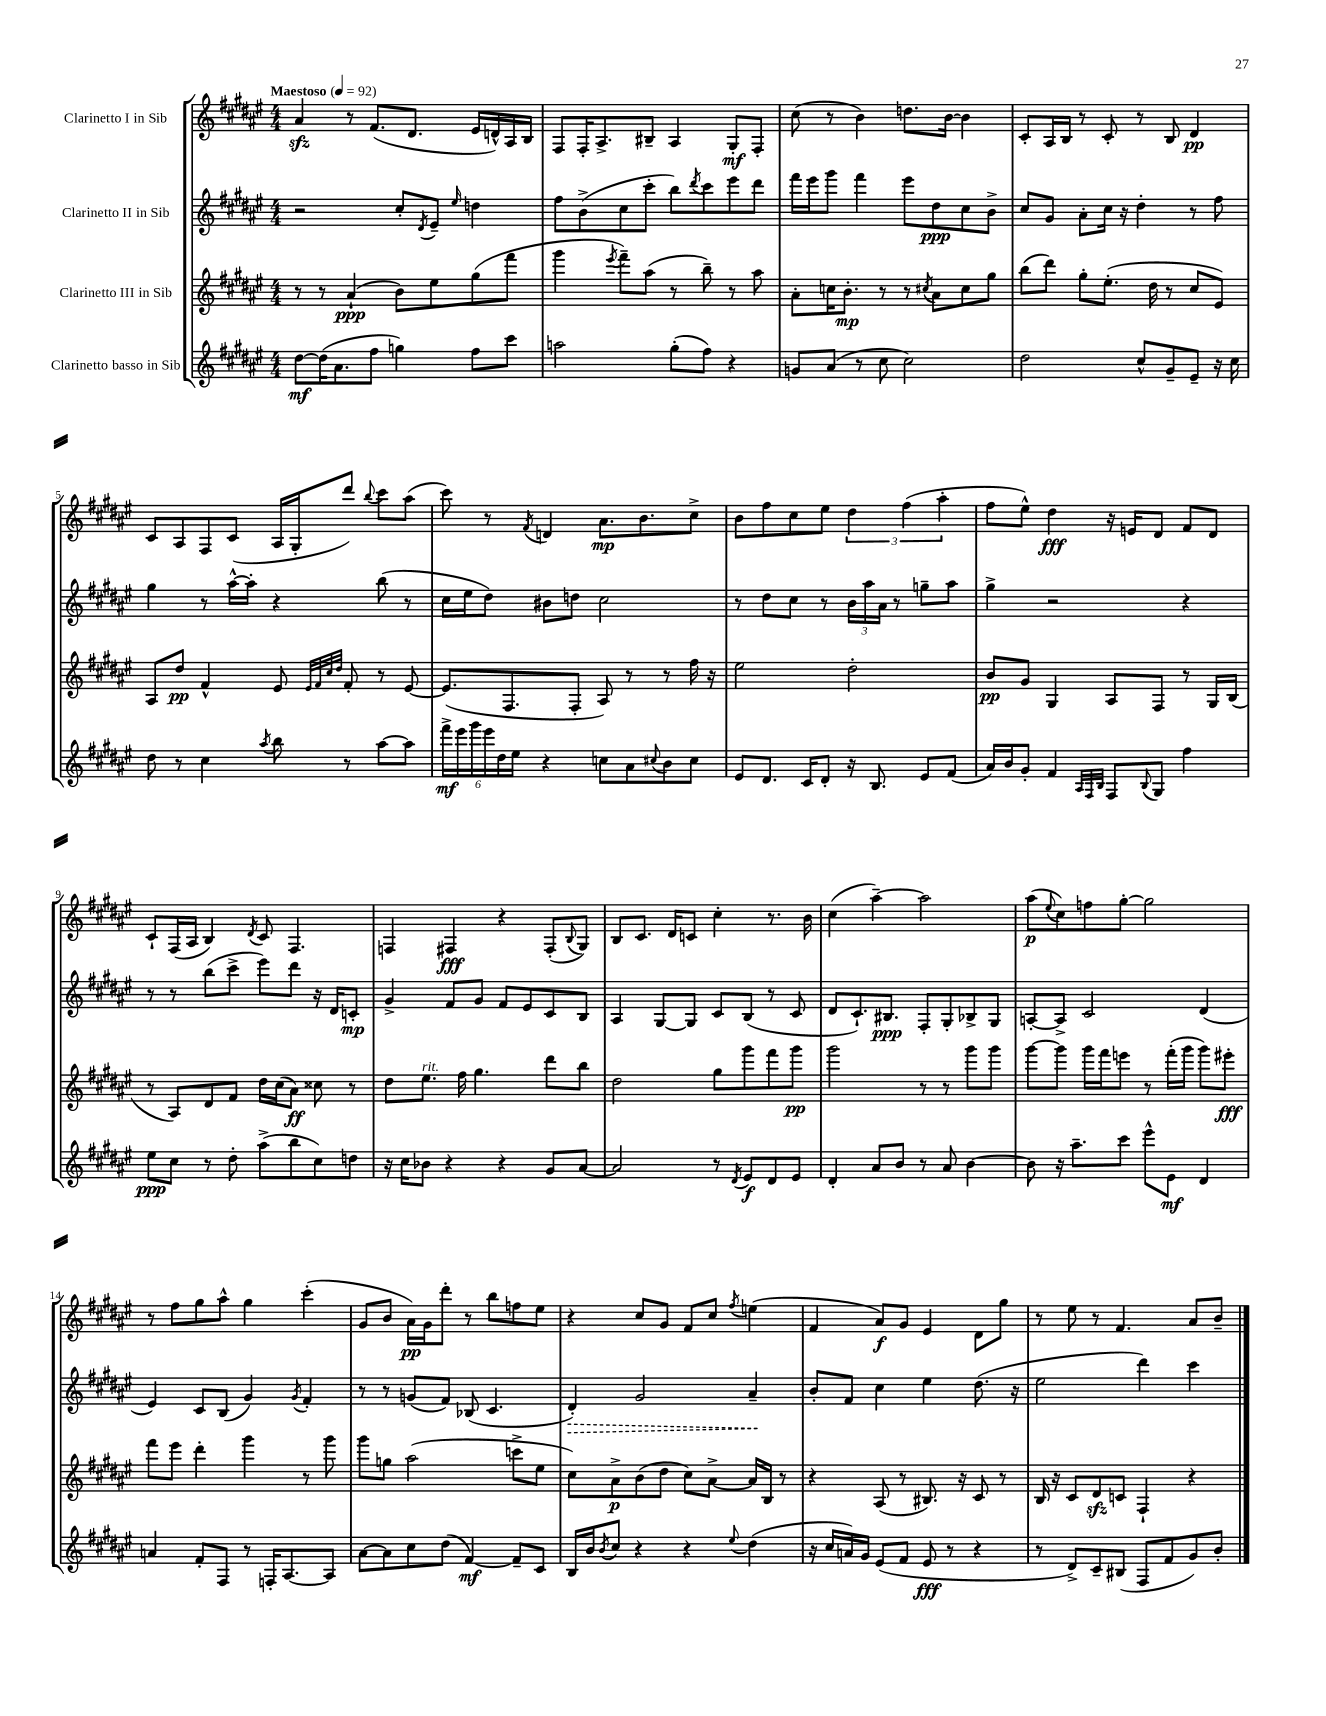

**kern	**kern	**kern	**kern
*staff4	*staff3	*staff2	*staff1
*clefG2	*clefG2	*clefG2	*clefG2
*k[f#c#g#d#a#e#]	*k[f#c#g#d#a#e#]	*k[f#c#g#d#a#e#]	*k[f#c#g#d#a#e#]
*M4/4	*M4/4	*M4/4	*M4/4
*MM92	*MM92	*MM92	*MM92
[8dd#\L	8r	2r	4a#/
(16dd#\]K	8r	.	.
8.a#\	.	.	.
.	(4a#`/	.	8r
8ff#\J	.	.	(8.f#/L
4gg\)	8b\L)	8cc#'/L	.
.	.	.	8.d#/J
.	.	8qd#/	.
.	8ee#\	8e#~/J	.
.	.	16qqee#/	.
8ff#\L	(8gg#\	4dd\	16e#/LL
.	.	.	16d^^/)
8ccc#\J	8fff#\J	.	16A#/
.	.	.	16B/JJ
=	=	=	=
2aa\	4ggg#\	8ff#\L	8F#/L
.	.	(8b^\	16F#'/K
.	.	.	8.A#^/
.	8qeee#/	.	.
.	8fff#~\L)	8cc#\	.
.	(8aa#\J	8ccc#'\J	8B#~/J
(8gg#'\L	8r	8bb\L)	4A#/
.	.	8qddd#/	.
8ff#\J)	8bb~\)	8ccc#\	.
4r	8r	8eee#\	8G#'/L
.	8aa#\	8ddd#\J	8F#'/J
=	=	=	=
8g/L	8a#'\L	16fff#\LL	(8cc#\
.	.	16eee#\J	.
(8a#/J	16cc\K	8ggg#\J	8r
.	8.b'\J	.	.
8r	.	4fff#\	4b\)
8cc#\	8r	.	.
2cc#\)	8r	8eee#\L	8.dd\L
.	8qcc#/	.	.
.	8a#\L	8dd#\	.
.	.	.	[16b\Jk
.	8cc#\	8cc#\	4b\]
.	8gg#\J	8b^\J	.
=	=	=	=
2dd#\	(8bb\L	8cc#/L	8c#'/L
.	8ddd#\J)	8g#/J	16A#/L
.	.	.	16B/JJ
.	8gg#'\L	8a#'\L	8r
.	(8.ee#'\J	16cc#\Jk	8c#'/
.	.	16r	.
8cc#^^/L	.	4dd#'\	8r
.	16dd#\	.	.
8g#~/	8r	.	8B/
8e#~/J	8cc#/L	8r	4d#/
16r	8e#/J)	8ff#\	.
16cc#\	.	.	.
=	=	=	=
8dd#\	8A#/L	4gg#\	8c#/L
8r	8dd#/J	.	8A#/
4cc#\	4f#^^/	8r	8F#/
.	.	[16aa#^^\LL	(8c#/J
.	.	16aa#'\]JJ	.
8qaa#/	.	.	.
8bb\	8e#/	4r	16A#/LL
.	.	.	16G#'/J
.	32qqe#/LLL	.	.
.	32qqf#/	.	.
.	32qqcc#/	.	.
.	32qqdd#/JJJ	.	.
8r	8f#'/	.	8ddd#/J)
.	.	.	8qqbb/
[8aa#\L	8r	(8bb\	8ccc#\L
8aa#\]J	[8e#/	8r	(8aa#\J
=	=	=	=
24fff#^\LL	(8.e#/]L	16cc#\LL	8ccc#\)
24eee#\	.	.	.
.	.	16ee#\J	.
24ggg#\	.	.	.
24eee#\	.	8dd#\J)	8r
24dd#\	.	.	.
.	8.F#/	.	.
24ee#\JJ	.	.	.
.	.	.	8qf#/
4r	.	8b#\L	4d/
.	8F#'/J	8dd\J	.
8cc\L	8A#/)	2cc#\	8.a#\L
8a#\	8r	.	.
.	.	.	8.b\
8qqcc#/	.	.	.
8b\	8r	.	.
8cc#\J	16ff#\	.	8cc#^\J
.	16r	.	.
=	=	=	=
8e#/L	2ee#\	8r	8b\L
8.d#/J	.	8dd#\L	8ff#\
.	.	8cc#\J	8cc#\
16c#/LK	.	.	.
8d#'/J	.	8r	8ee#\J
16r	2dd#'\	24b\LL	6dd#\
.	.	24aa#\	.
8.B/	.	.	.
.	.	24a#\JJ	.
.	.	8r	.
.	.	.	(6ff#\
8e#/L	.	8gg~\L	.
.	.	.	6aa#'\
(8f#/J	.	8aa#\J	.
=	=	=	=
16a#/LL)	8b/L	4gg#^\	8ff#\L
16b/J	.	.	.
8g#'/J	8g#/J	.	8ee#^^\J)
4f#/	4G#/	2r	4dd#\
32qqA#/LLL	.	.	.
32qqF#/	.	.	.
32qqB/JJJ	.	.	.
8F#/L	8A#/L	.	16r
.	.	.	16e/LK
8qqB/	.	.	.
8G#/J	8F#/J	.	8d#/J
4ff#\	8r	4r	8f#/L
.	16G#/LL	.	8d#/J
.	(16B/JJ	.	.
=	=	=	=
8ee#\L	8r	8r	8c#`/L
8cc#\J	8A#/L)	8r	(16F#/L
.	.	.	16A#/JJ
8r	8d#/	(8bb\L	4B/)
8dd#'\	8f#/J	8ccc#^\J	.
.	.	.	8qd#/
(8aa#^\L	16dd#\LL	8eee#\L)	8c#/
.	(16cc#\J	.	.
8bb\	8a#\J)	8ddd#\J	4.F#/
8cc#\)	8cc##\	16r	.
.	.	16d#/LK	.
8dd\J	8r	8c'/J	.
=	=	=	=
16r	8dd#\L	4g#^/	4F/
16cc#\LK	.	.	.
8b-\J	8.ee#\J	.	.
4r	.	8f#/L	4F#/
.	16ff#\	.	.
.	4.gg#\	8g#/J	.
4r	.	8f#/L	4r
.	.	8e#/	.
8g#/L	8ddd#\L	8c#/	(8F#'/L
.	.	.	8qqB/
[8a#/J	8bb\J	8B/J	8G#/J)
=	=	=	=
2a#/]	2dd#\	4A#/	8B/L
.	.	.	8.c#/J
.	.	[8G#/L	.
.	.	.	16d#/LK
.	.	8G#/]J	8c/J
8r	8gg#\L	8c#/L	4cc#'\
8qd#/	.	.	.
8e#/L	8ggg#\	(8B/J	.
8d#/	8fff#\	8r	8.r
8e#/J	8ggg#\J	8c#/	.
.	.	.	16b\
=	=	=	=
4d#'/	2ggg#\	8d#/L	(4cc#\
.	.	8.c#`/)	.
8a#/L	.	.	[4aa#~\)
.	.	8.B#/J	.
8b/J	.	.	.
8r	8r	8F#'/L	2aa#\]
8a#/	8r	8G#'/	.
[4b\	8ggg#\L	8B-^/	.
.	8ggg#\J	8G#/J	.
=	=	=	=
8b\]	[8ggg#\L	[8A'/L	(8aa#\L
.	.	.	8qqee#/
16r	8ggg#\]J	8A^/]J	8cc#\)
8.aa#~\L	.	.	.
.	16ggg#\LL	2c#/	8ff\
.	16fff#\J	.	.
8ccc#\J	8eee\J	.	[8gg#'\J
8eee#^^\L	8r	.	2gg#\]
8e#\J	(16fff#'\LL	.	.
.	16ggg#\JJ	.	.
4d#/	8ggg#\L)	(4d#/	.
.	8eee#'\J	.	.
=	=	=	=
4a/	8fff#\L	4e#/)	8r
.	8eee#\J	.	8ff#\L
8f#'/L	4ddd#'\	8c#/L	8gg#\
8F#/J	.	(8B/J	8aa#^^\J
8r	4ggg#\	4g#/)	4gg#\
16F'/LK	.	.	.
[8.A#/	.	.	.
.	.	8qg#/	.
.	8r	4f#'/	(4ccc#'\
8A#/]J	8ggg#\	.	.
=	=	=	=
[8a#\L	8ggg#\L	8r	8g#/L
8a#\]	8gg\J	8r	8b/J
8cc#\	(2aa#\	(8g/L	16a#\LL)
.	.	.	16g#\J
(8dd#\J	.	8f#/J)	8ddd#'\J
[4f#/)	.	(8B-/	8r
.	.	4.c#/	8bb\L
8f#~/]L	8ccc^\L	.	8ff\
8c#/J	8ee#\J	.	8ee#\J
=	=	=	=
16B/LL	8cc#\L)	4d#'/)	4r
16b/J	.	.	.
8qb/	.	.	.
8cc#/J	8a#^\	.	.
4r	(8b\	2g#/	8cc#/L
.	8dd#\J	.	8g#/J
4r	8cc#\L)	.	8f#/L
.	[8a#^\J	.	8cc#/J
8qqee#/	.	.	8qff#/
(4dd#\	16a#/]LL	4a#~/	(4ee\
.	16B/JJ	.	.
.	8r	.	.
=	=	=	=
16r	4r	8b'/L	4f#/
16cc#/LL	.	.	.
16a/)	.	8f#/J	.
16g#/JJ	.	.	.
(8e#/L	(8A#/	4cc#\	8a#/L)
8f#/J	8r	.	8g#/J
8e#/	8.B#/)	4ee#\	4e#/
8r	.	.	.
.	16r	.	.
4r	8c#/	(8.dd#\	8d#\L
.	8r	.	8gg#\J
.	.	16r	.
=	=	=	=
8r	16B/	2ee#\	8r
.	16r	.	.
8d#^/L)	8c#/L	.	8ee#\
8c#~/	8d#/	.	8r
(8B#/J	8c/J	.	4.f#/
8F#/L	4F#`/	4ddd#\)	.
8f#/	.	.	.
8g#/)	4r	4ccc#\	8a#/L
8b'/J	.	.	8b~/J
==	==	==	==
*-	*-	*-	*-
